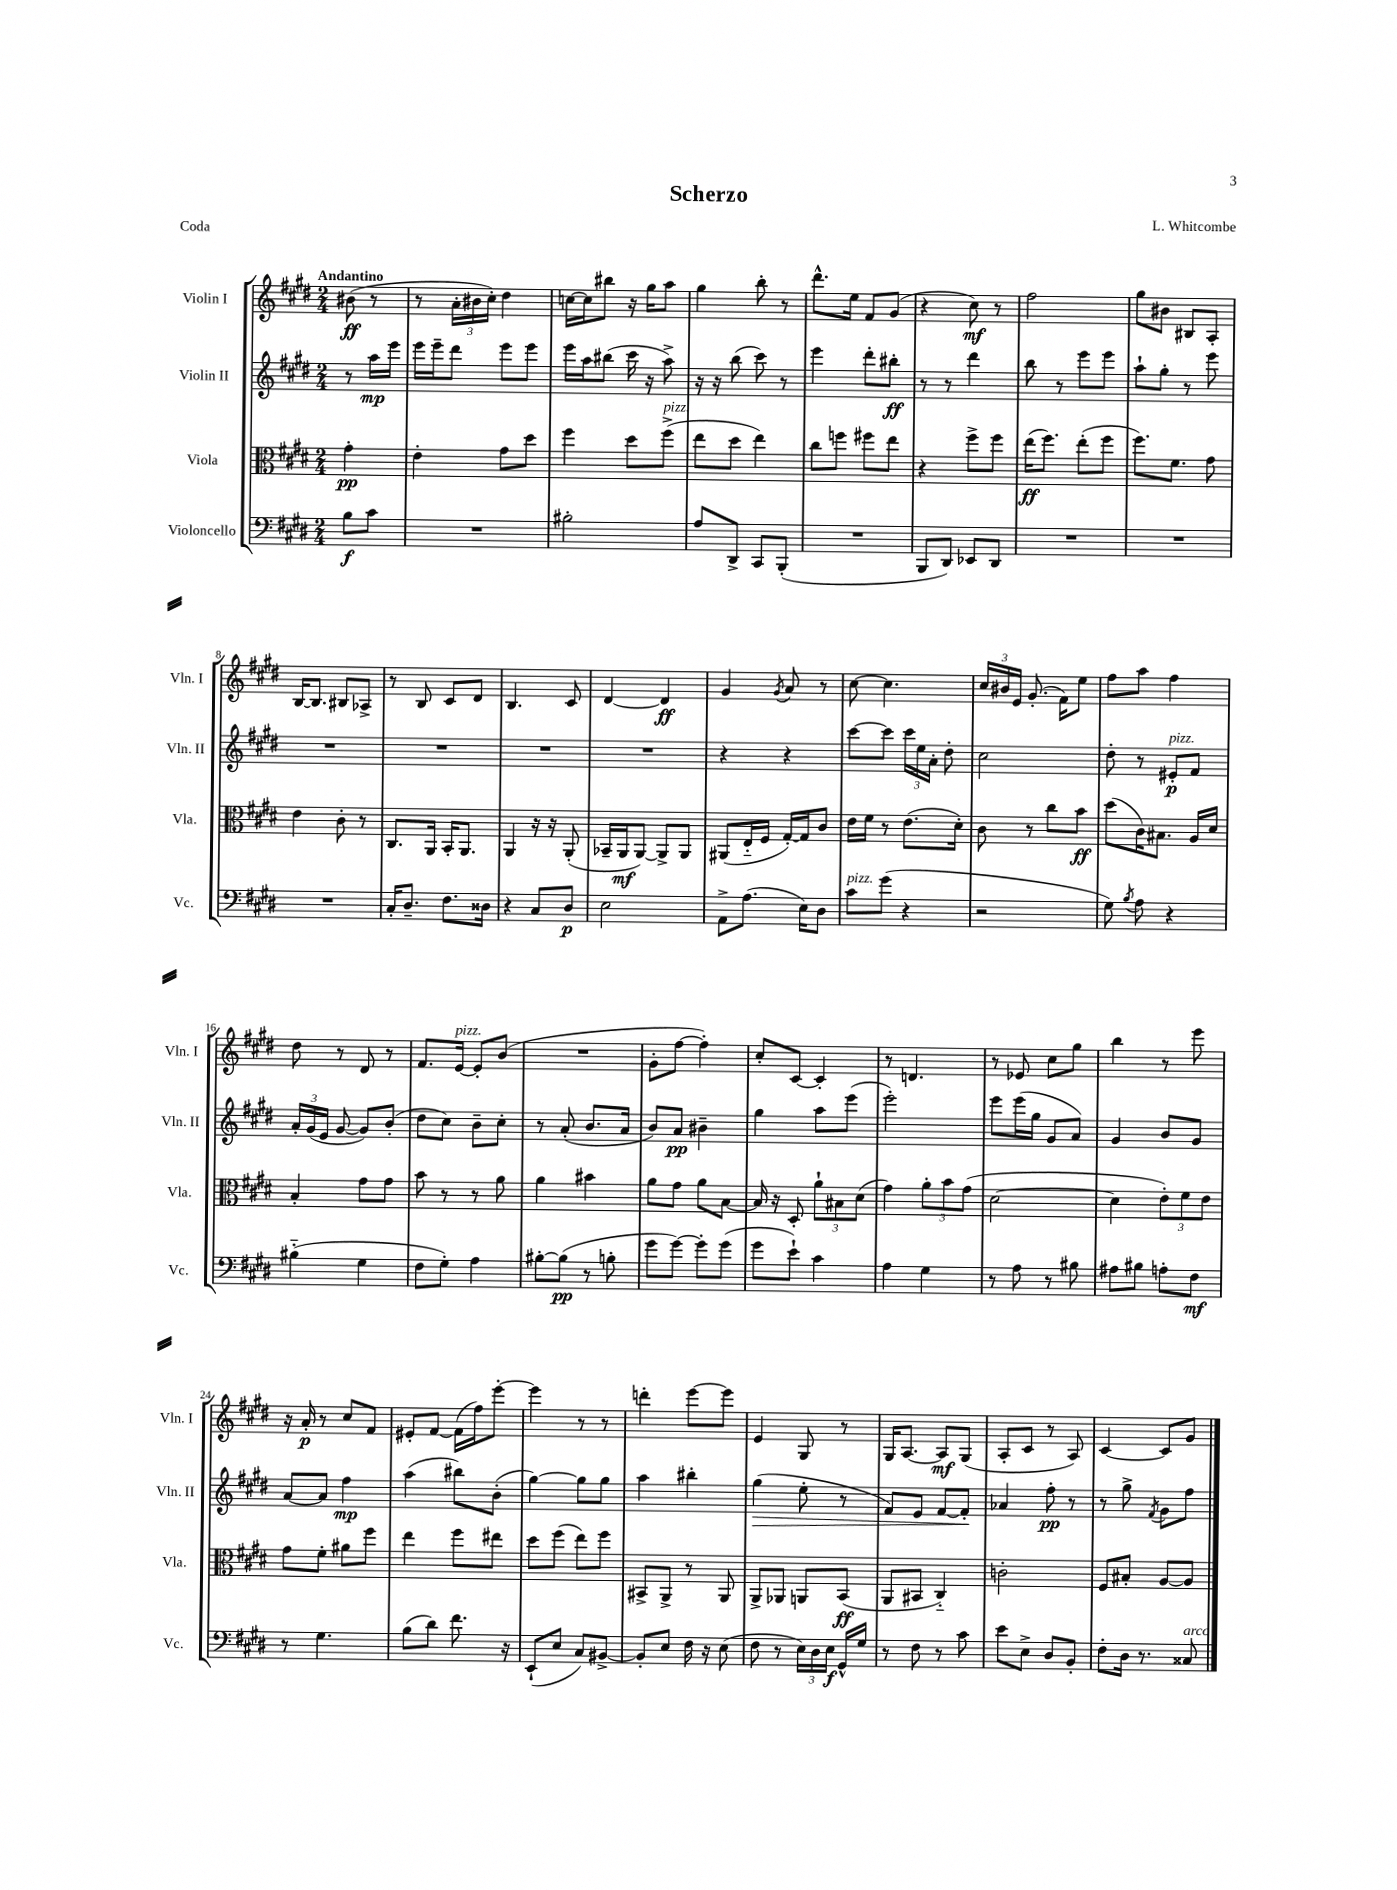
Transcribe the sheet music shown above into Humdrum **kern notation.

**kern	**kern	**kern	**kern
*staff4	*staff3	*staff2	*staff1
*clefF4	*clefC3	*clefG2	*clefG2
*k[f#c#g#d#]	*k[f#c#g#d#]	*k[f#c#g#d#]	*k[f#c#g#d#]
*M2/4	*M2/4	*M2/4	*M2/4
8B	4g#'	8r	(8b#
8c#	.	16aa	8r
.	.	16eee	.
=	=	=	=
2r	4e'	16eee	8r
.	.	16eee~	.
.	.	8ddd#	24a'
.	.	.	24b#
.	.	.	24cc#')
.	8g#	8eee	4dd#
.	8dd#	8eee	.
=	=	=	=
2B#'	4ff#	16eee	[16cc
.	.	16aa	16cc]
.	.	(8bb#	8bb#
.	8dd#	16ccc#	16r
.	.	16r	16gg#
.	(8ff#^	8aa^)	8aa
=	=	=	=
8A	8ee	16r	4gg#
.	.	16r	.
8DD#^	8dd#	(8bb	.
8CC#	4ee)	8ccc#)	8bb'
(8BBB'	.	8r	8r
=	=	=	=
2r	8cc#	4eee	8.ddd#^^
.	8ff	.	.
.	.	.	16ee
.	8ff#	8ddd#'	8f#
.	8ee	8bb#'	(8g#
=	=	=	=
8BBB	4r	8r	4r
8DD#)	.	8r	.
8EE-	8ff#^	4ddd#	8cc#)
8DD#	8ff#	.	8r
=	=	=	=
2r	(16ee	8bb	2ff#
.	8.ff#)	.	.
.	.	8r	.
.	(8ee'	8eee	.
.	8ff#	8eee	.
=	=	=	=
2r	8.ff#)	8aa`	8gg#
.	.	8gg#'	8b#
.	8.f#	.	.
.	.	8r	8B#
.	8g#	8eee	8A'
=	=	=	=
2r	4e	2r	[16B
.	.	.	8.B]
.	8c#'	.	8B#
.	8r	.	8A-^
=	=	=	=
16C#'	8.C#	2r	8r
8.D#~	.	.	.
.	.	.	8B
.	16AA	.	.
8.F#	16BB'	.	8c#
.	8.AA	.	.
.	.	.	8d#
16D##	.	.	.
=	=	=	=
4r	4AA	2r	4.B
8C#	16r	.	.
.	16r	.	.
8D#	(8AA'	.	8c#
=	=	=	=
2E	16BB-~	2r	[4d#
.	16AA	.	.
.	[8AA)	.	.
.	8AA^]	.	4d#]
.	8AA	.	.
=	=	=	=
8AA^	(8AA#	4r	4g#
(8.A	16E'~	.	.
.	16F#	.	.
.	.	.	8qg#
.	[16G#')	4r	8a
16E)	16G#]	.	.
8D#	8c#	.	8r
=	=	=	=
8c#	16e	[8ccc#	[8cc#
.	16f#	.	.
(8g#	8r	8ccc#]	4.cc#]
4r	(8.e	24ccc#	.
.	.	24ee	.
.	.	24a'	.
.	.	8dd#'	.
.	16d#')	.	.
=	=	=	=
2r	8c#	2cc#	24cc#
.	.	.	24b#
.	.	.	24e
.	8r	.	(8.g#'
.	8cc#	.	.
.	.	.	16f#)
.	8b	.	8ee
=	=	=	=
8G#)	(8dd#	8dd#'	8ff#
8qB	.	.	.
8A	16c#)	8r	8aa
.	8.B#	.	.
4r	.	8e#'	4ff#
.	16A	8f#	.
.	16d#	.	.
=	=	=	=
(4B#'~	4B'	24a'	8dd#
.	.	(24g#	.
.	.	24e	.
.	.	[8g#	8r
4G#	8g#	8g#])	8d#
.	8g#	(8b'	8r
=	=	=	=
8F#	8b	8dd#	8.f#
8G#')	8r	8cc#)	.
.	.	.	[16e
4A	8r	8b~	8e']
.	8a	8cc#'	(8b
=	=	=	=
[8B#'	4a	8r	2r
(8B#]	.	(8a'	.
8r	4b#	8.b	.
8B'	.	.	.
.	.	16a	.
=	=	=	=
8g#	8a	8b)	8g#'
[8g#)	8g#	8a	[8ff#
8g#']	8a	4b#~	4ff#'])
(8g#	[8B	.	.
=	=	=	=
8g#	16B]	4gg#	8cc#'
.	16r	.	.
8e`)	8D#'	.	[8c#
4c#	12a`	8aa	4c#']
.	12B#	.	.
.	.	(8eee	.
.	(12d#	.	.
=	=	=	=
4A	4g#)	2eee')	8r
.	.	.	4.d
4G#	12a'	.	.
.	12b	.	.
.	(12g#	.	.
=	=	=	=
8r	[2d#	8eee	8r
8A	.	(16eee	8e-
.	.	16gg#	.
8r	.	8g#	8cc#
8B#	.	8a)	8gg#
=	=	=	=
8A#	4d#]	4g#	4bb
8B#	.	.	.
8A'	12e')	8b	8r
.	12f#	.	.
8F#	.	8g#	8eee
.	12e	.	.
=	=	=	=
8r	8g#	[8a	16r
.	.	.	16a'
4.G#	8f#'	8a]	8r
.	8a#	4ff#	8cc#
.	8ff#	.	8f#
=	=	=	=
(8B	4ee	(4aa	8e#'
8d#)	.	.	[8f#
8.f#	8ff#	8bb#)	(16f#]
.	.	.	16ff#)
.	8ee#	(8b'	[8eee'
16r	.	.	.
=	=	=	=
(8EE`	8dd#	[4gg#)	4eee]
8E	(8ff#	.	.
8C#)	8ee)	8gg#]	8r
[8BB#^	8ff#	8gg#	8r
=	=	=	=
8BB#']	8BB#^	4aa	4ddd'
8E	8AA^	.	.
16F#	8r	4bb#'	[8eee
16r	.	.	.
(8E	8AA	.	8eee]
=	=	=	=
8F#	8AA^	(4gg#	4e
8r	8AA-	.	.
24E)	8AA	8ee'	8G#
24D#	.	.	.
24E	.	.	.
16GG#^^	(8BB	8r	8r
16G#	.	.	.
=	=	=	=
8r	8AA	8f#)	16G#
.	.	.	[8.A
8F#	8BB#	8e	.
8r	4C#'~)	[8f#	8A]
8c#	.	8f#']	(8G#
=	=	=	=
8e	2c'	4a-	8A'
8E^	.	.	8c#
8D#	.	8ff#'	8r
8BB'	.	8r	8A)
=	=	=	=
8F#'	8F#	8r	[4c#
16D#	8B#'	8gg#^	.
8.r	.	.	.
.	.	8qf#	.
.	[8A	8g#	8c#]
8C##	8A]	8ff#	8g#
==	==	==	==
*-	*-	*-	*-
